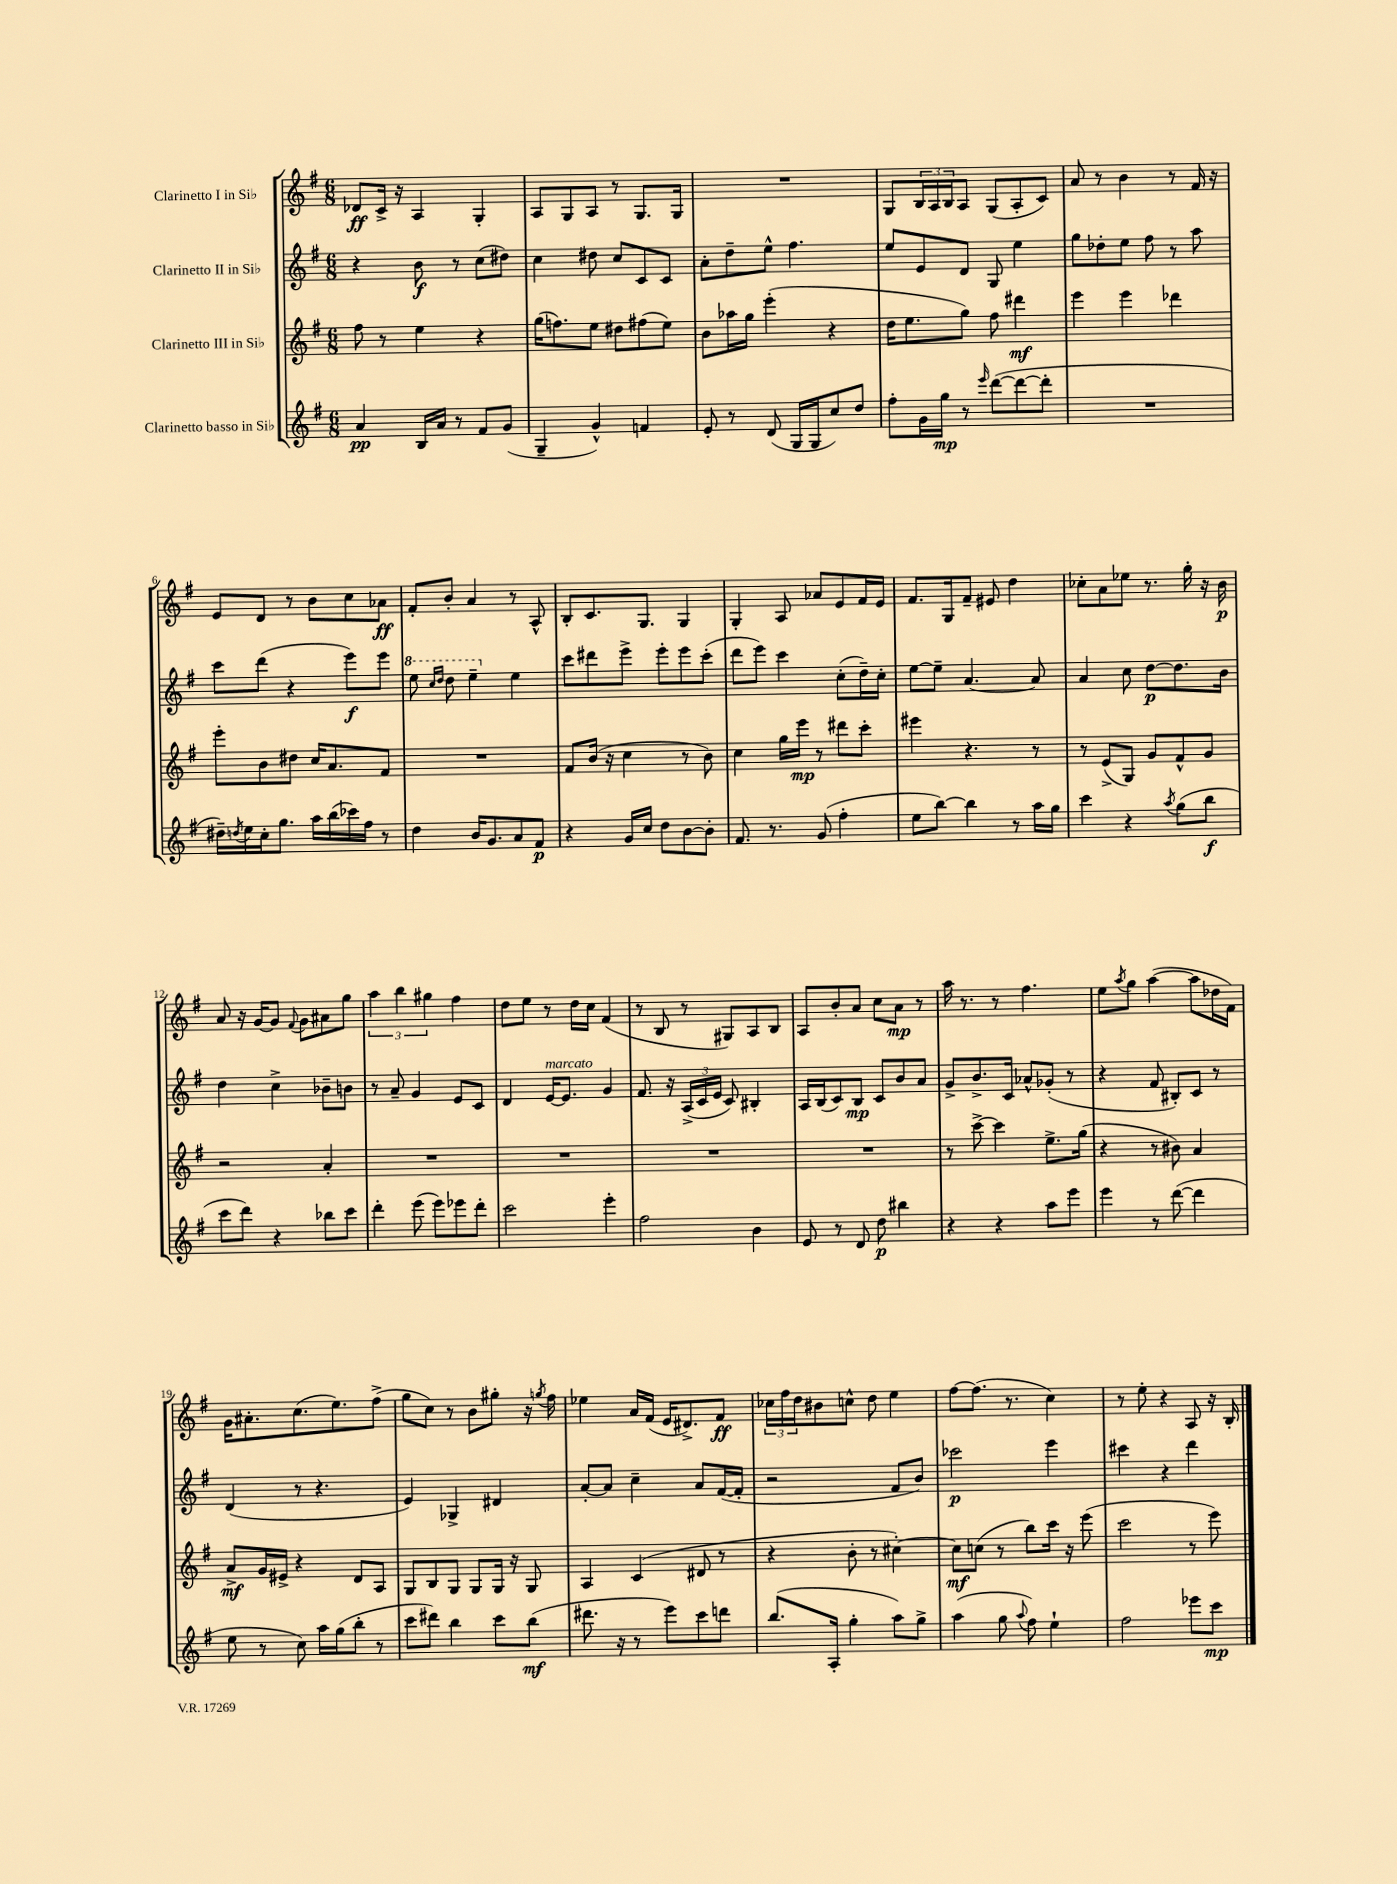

**kern	**kern	**kern	**kern
*staff4	*staff3	*staff2	*staff1
*clefG2	*clefG2	*clefG2	*clefG2
*k[f#]	*k[f#]	*k[f#]	*k[f#]
*M6/8	*M6/8	*M6/8	*M6/8
4a/	8ff#\	4r	8d-/L
.	8r	.	16c^/Jk
.	.	.	16r
16B/LL	4ee\	8b\	4A/
16a/JJ	.	.	.
8r	.	8r	.
8f#/L	4r	(8cc\L	4G'/
(8g/J	.	8dd#\J)	.
=	=	=	=
4G~/	(16gg\LK	4cc\	8A/L
.	8.ff\)	.	.
.	.	.	8G/
4g^^/)	8ee\J	8dd#\	8A/J
.	8dd#\L	8cc/L	8r
4f/	(8ff#\	8c/	8.G/L
.	8ee\J)	8c/J	.
.	.	.	16G/Jk
=	=	=	=
8e'/	8b\L	8a'\L	2.r
8r	16aa-\L	8dd~\	.
.	16gg\JJ	.	.
(8d/	(4eee'\	8ee^^\J	.
16G/LL	.	4.ff#\	.
16G/J	.	.	.
8cc/)	4r	.	.
8dd/J	.	.	.
=	=	=	=
8ff#'\L	16dd\LK	8ee/L	8G/L
.	8.ee\	.	.
16g\L	.	8e/	24B/L
.	.	.	24A/
16gg\JJ	.	.	.
.	.	.	24B/J
8r	8gg\J)	8d/J	8A/J
16qqeee/	.	.	.
([8ddd\L	8ff#\	8G/	(8G/L
8ddd\_	4ddd#\	4ee\	8A'/
8ddd'\]J	.	.	8c/J)
=	=	=	=
2.r	4eee\	8gg\L	8a/
.	.	8dd-'\	8r
.	4eee\	8ee\J	4b\
.	.	8ff#\	.
.	4ddd-\	8r	8r
.	.	8aa\	16f#/
.	.	.	16r
=	=	=	=
16dd#~\LL)	8eee'\L	8ccc\L	8e/L
8qdd/	.	.	.
16ee\	.	.	.
16cc'\J	8b\	(8ddd\J	8d/J
8.gg\J	.	.	.
.	8dd#\J	4r	8r
16aa\LL	16cc/LK	.	8b\L
(16bb\	8.a/	.	.
16ccc-\)	.	8eee\L)	8cc\
16ff#\JJ	.	.	.
8r	8f#/J	8eee\J	8a-\J
=	=	=	=
4dd\	2.r	8eee\	8f#'/L
.	.	16qqccc/LL	.
.	.	16qqddd/JJ	.
.	.	8ddd\	8b'/J
16b/LK	.	4eee~\	4a/
8.g/	.	.	.
8a/	.	4ee\	8r
8f#/J	.	.	8A^^/
=	=	=	=
4r	8f#/L	8ccc\L	8B'/L
.	(16b/Jk	8ddd#\	8.c/
.	16r	.	.
16g/LL	4cc\	8eee^\J	.
16cc/JJ	.	.	8.G/J
8dd\L	.	8eee'\L	.
[8b\	8r	8eee\	4G/
8b'\]J	8b\)	(8ccc'\J	.
=	=	=	=
8.f#/	4cc\	8ddd\L	4G'/
.	.	8eee\J)	.
8.r	.	.	.
.	16gg\LL	4ccc\	8A/
.	16eee\JJ	.	.
(8g/	8r	.	8a-/L
4ff#'\	8ddd#\L	(8cc'\L	8e/
.	8ccc'\J	16dd~\L)	16f#/L
.	.	16cc'\JJ	16e/JJ
=	=	=	=
8ee\L	4eee#\	[8ee\L	8.f#/L
[8bb\J)	.	8ee~\]J	.
.	.	.	16G/k
4bb\]	4.r	[4.a/	8f#~/J
.	.	.	8e#/
8r	.	.	4dd\
16aa\LL	8r	8a/]	.
16gg\JJ	.	.	.
=	=	=	=
4ccc\	8r	4a/	8cc-'\L
.	(8e^/L	.	8a\
4r	8G/J)	8cc\	8ee-\J
.	8g/L	[8dd\L	8.r
8qaa/	.	.	.
(8gg\L	8f#^^/	8.dd\]	.
.	.	.	16gg'\
8bb\J	8g/J	.	16r
.	.	16b\Jk	16b\
=	=	=	=
8ccc\L	2r	4dd\	8a/
8ddd\J)	.	.	16r
.	.	.	[16g/LK
4r	.	4cc^\	8g/]J
.	.	.	8qqf#/
.	.	.	8g\L
8bb-\L	4a'/	8b-~\L	8a#\
8ccc\J	.	8b\J	8gg\J
=	=	=	=
4ddd'\	2.r	8r	6aa\
.	.	8a~/	.
.	.	.	6bb\
(8eee\	.	4g/	.
.	.	.	6gg#\
8eee\L)	.	.	.
8eee-\	.	8e/L	4ff#\
8ddd'\J	.	8c/J	.
=	=	=	=
2ccc\	2.r	4d/	8dd\L
.	.	.	8ee\J
.	.	[16e/LK	8r
.	.	8.e/]J	.
.	.	.	16dd\LL
.	.	.	16cc\JJ
4eee'\	.	4g/	(4f#/
=	=	=	=
2ff#\	2.r	8.f#/	8r
.	.	.	8B/
.	.	16r	.
.	.	(24A^/LL	8r
.	.	24c/	.
.	.	24e/JJ	.
.	.	8c/)	8G#/L)
4b\	.	4B#'/	8A/
.	.	.	8B/J
=	=	=	=
8e/	2.r	16A/LL	8A/L
.	.	(16B/J	.
8r	.	8c/)	8b'/
8d/	.	8B/J	8a/J
8dd\	.	8c/L	8cc\L
4bb#\	.	8b/	8a\J
.	.	8a/J	8r
=	=	=	=
4r	8r	8g^/L	16aa\
.	.	.	8.r
.	[8ccc^\	8.b^/	.
4r	4ccc\]	.	8r
.	.	16c/Jk	.
.	.	8a-^^/L	4.ff#\
8aa\L	8.ee^\L	(8g-'/J	.
8eee\J	.	8r	.
.	(16gg\Jk	.	.
=	=	=	=
4eee\	4r	4r	8ee\L
.	.	.	8qaa/
.	.	.	8gg\J
8r	8r	8f#/	([4aa\
([8ddd\	8b#\)	8B#'/L)	.
4ddd\]	4a/	8c/J	8aa\]L
.	.	8r	16dd-\L
.	.	.	16f#\JJ)
=	=	=	=
8ee\	8a^/L	(4d/	16g\LK
.	.	.	8.a#'\
8r	16g/L	.	.
.	16e#^/JJ	.	.
8cc\)	4r	8r	(8.cc\
16aa\LL	.	4.r	.
(16gg\J	.	.	8.ee\)
8bb'\J	8d/L	.	.
8r	8A/J	.	(8ff#^\J
=	=	=	=
8ccc\L	8G/L	4e/)	8gg\L
8ddd#\J)	8B/	.	8cc\J)
4bb\	8G/J	4G-^/	8r
.	8G/L	.	8b\L
8ccc\L	16G/Jk	4d#/	8gg#'\J
.	16r	.	.
(8bb\J	8G/	.	16r
.	.	.	8qgg/
.	.	.	16ff#\
=	=	=	=
8.ddd#\	4A/	[8a'/L	4ee-\
.	.	8a/]J	.
16r	.	.	.
8r	(4c/	4cc~\	16a/LL
.	.	.	(16f#/JJ
8eee\L)	.	.	16e/LK
.	.	.	8.d#^/)
8ccc\	8d#/	8a/L	.
8ddd\J	8r	([16f#/L	8f#/J
.	.	16f#'/]JJ	.
=	=	=	=
(8.bb/L	4r	2r	24cc-\LL
.	.	.	24ff#\
.	.	.	24dd\J
.	.	.	8b#\
16A'/Jk	.	.	.
4gg'\	8b'\	.	8cc^^\J
.	8r	.	8dd\
8aa\L)	[4cc#'\)	8f#/L	4ee\
8gg^\J	.	8b/J)	.
=	=	=	=
(4aa\	8cc#\]L	2ccc-\	[8ff#\L
.	(8cc\J	.	(8.ff#\]J
8gg\	8r	.	.
.	.	.	8.r
8qqaa/	.	.	.
8ff#\)	8bb\L)	.	.
4ee`\	16ccc\Jk	4eee\	4cc\)
.	16r	.	.
.	(8eee\	.	.
=	=	=	=
2ff#\	2ccc\	4ccc#\	8r
.	.	.	8ee'\
.	.	4r	4r
8eee-\L	8r	4ddd\	8A/
8ccc\J	8eee\)	.	16r
.	.	.	16B'/
==	==	==	==
*-	*-	*-	*-
